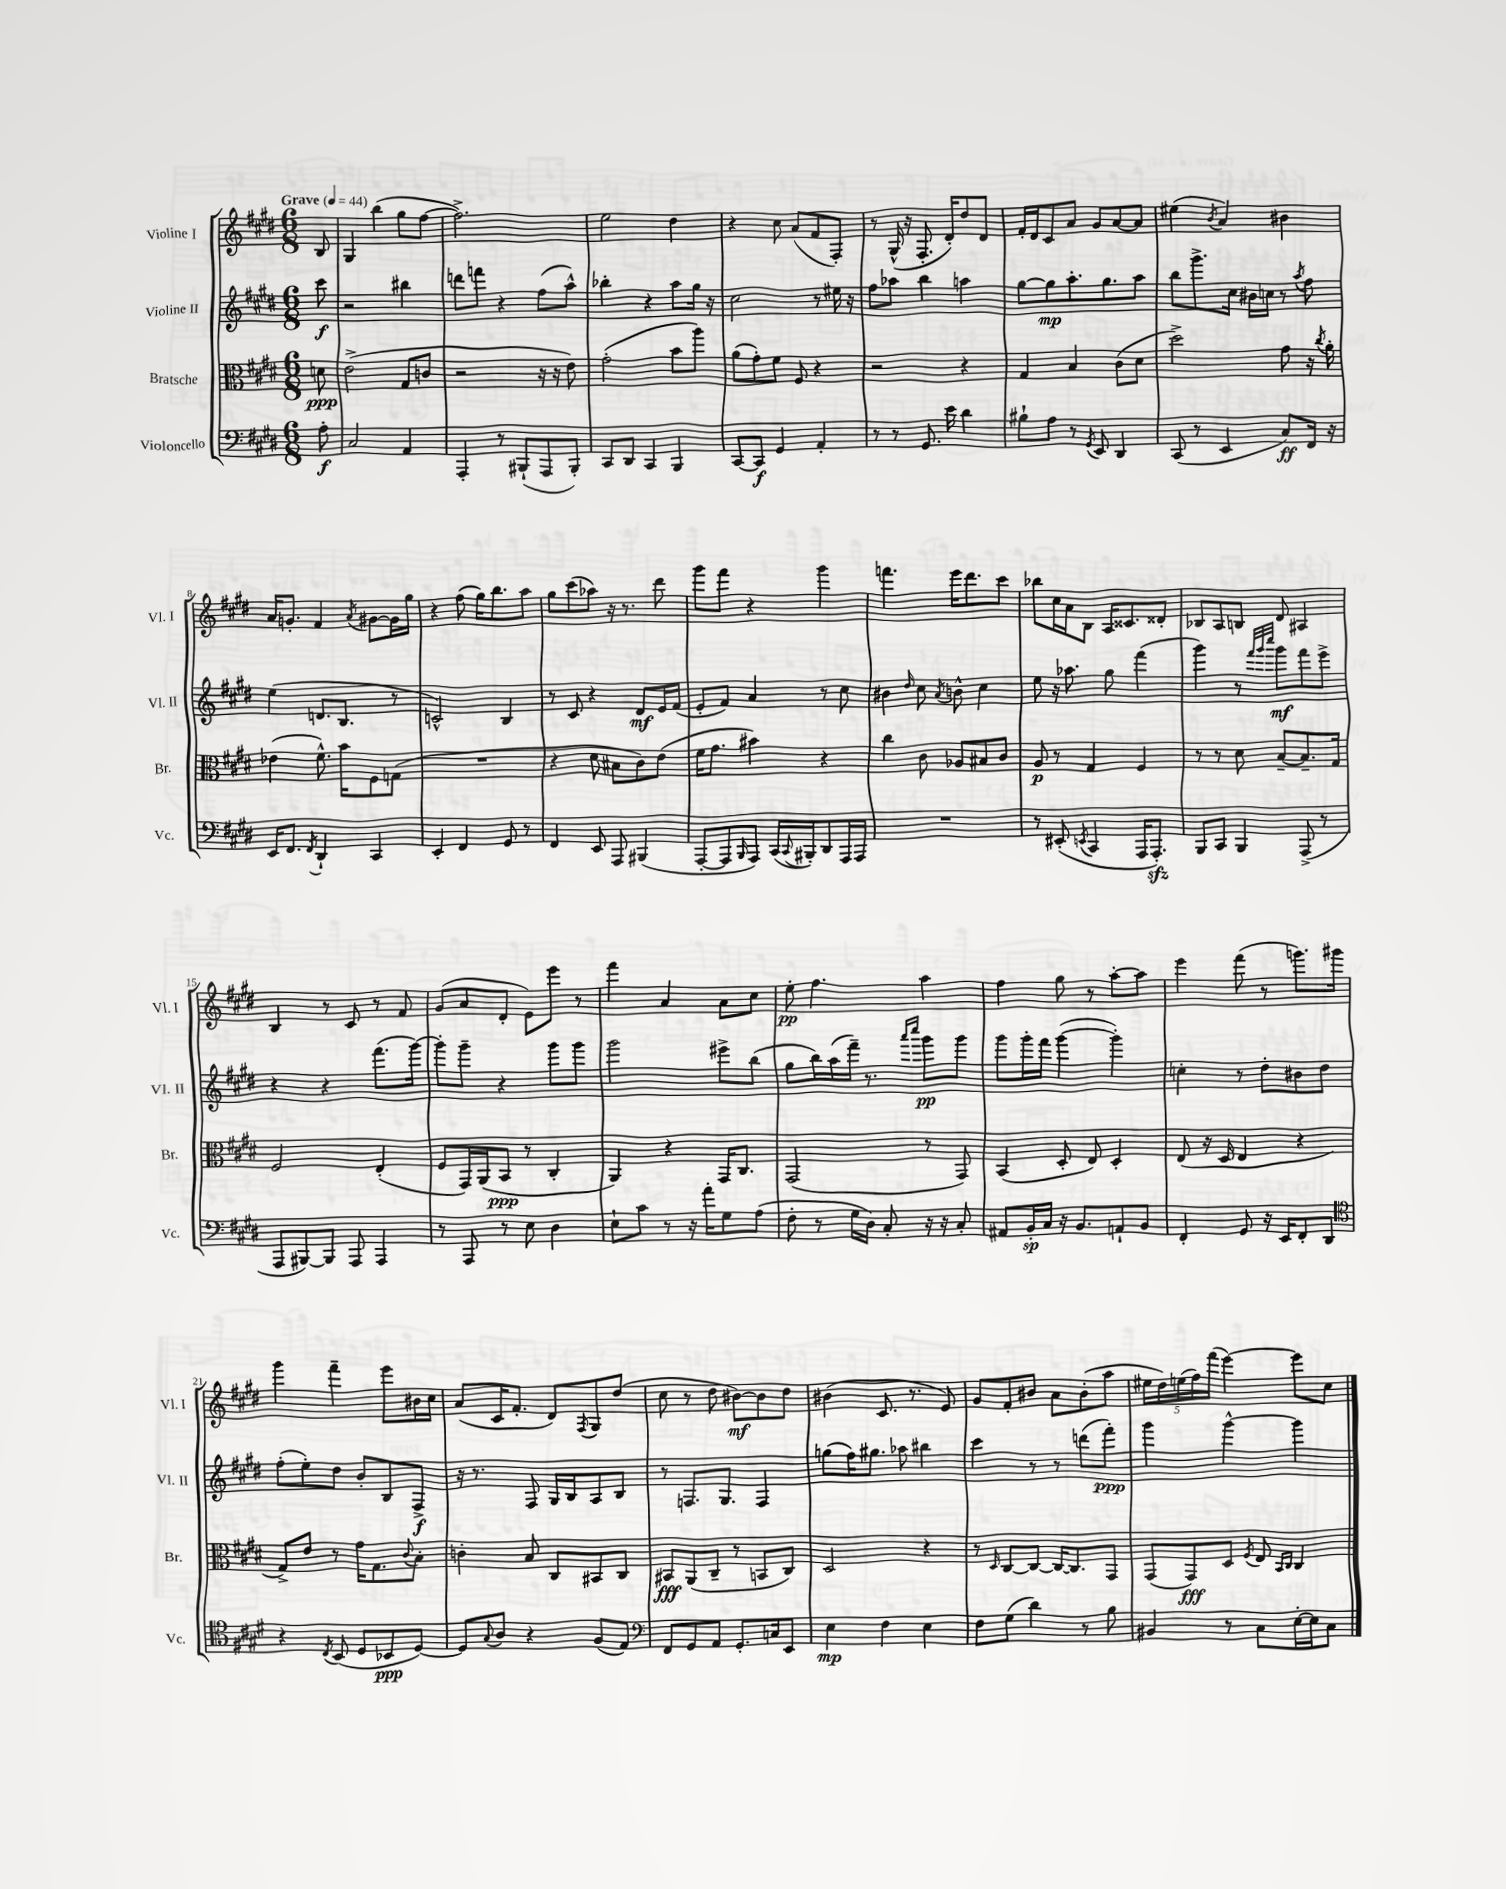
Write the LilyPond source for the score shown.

<<
\new StaffGroup <<
\new Staff = "s0" \with { instrumentName = "Violine I" shortInstrumentName = "Vl. I" } {
    \clef treble \key e \major \numericTimeSignature \time 6/8 \partial 8 \tempo "Grave" 4 = 44
    b8 |
    gis4 b''4( gis''8 fis''8~ |
    fis''2.->) |
    e''2 dis''4 |
    r4 cis''8 a'8( fis'8 fis8-.) |
    r8 gis16-^( r16 fis8.-. dis'16-.) dis''8 dis'8 |
    fis'16-. dis'16 cis'8 a'8 gis'8 a'8~ a'8 |
    eis''4( \acciaccatura { b'8 } a'4) bis'4 |
    a'16 g'8.-. fis'4 \acciaccatura { a'8 } gis'8~ gis'16 gis''16 |
    r4 fis''8( gis''16) b''8. a''8 |
    gis''8 cis'''8( aes''8) r16 r8. dis'''8 |
    gis'''8 fis'''8 r4 gis'''4 |
    f'''4. e'''16 dis'''8. cis'''8 |
    bes''8 cis''16 a'16 b8 a16 cisis'8. disis'8-. |
    bes8 a8 b8 dis'8 ais4 |
    b4 r8 cis'8 r8 fis'8 |
    gis'8( a'8 dis'8-. e'8) e'''8 r8 |
    fis'''4 a'4 a'8 cis''8 |
    e''8-.\pp fis''4. a''4 |
    fis''4 gis''8 r8 a''8~-. a''8 |
    e'''4 fis'''8( r8 g'''8.) gis'''16 |
    gis'''4 fis'''4-- e'''8 bis'16 cis''16 |
    a'8( cis'16 fis'8.-. dis'8) \acciaccatura { fis8 } gis8 dis''8( |
    cis''8 r8 dis''8 bis'8~\mf) bis'8 dis''8 |
    bis'4( cis'8. r8. e'8) |
    gis'8 fis'8-. bis'8 a'8 bis'8-.( a''8 |
    \tuplet 5/4 { eis''16 dis''16) e''16( fis''16) fis'''16( } e'''4~) e'''8 cis''8 \bar "|." |
}
\new Staff = "s1" \with { instrumentName = "Violine II" shortInstrumentName = "Vl. II" } {
    \clef treble \key e \major \numericTimeSignature \time 6/8 \partial 8
    cis'''8\f |
    r2 bis''4 |
    d'''8 f'''8 r4 fis''8( a''8-^) |
    bes''4-. r4 a''8 gis''16 r16 |
    cis''2 r8 eis''16 r16 |
    fis''8 aes''8 b''4 a''4 |
    gis''8~ gis''8\mp a''8.-. gis''8. a''8 |
    b''8 gis'''8.-> cis''16 bis'16 c''16 r8 \acciaccatura { a''8 } fis''8 |
    e''4( d'8. b8. r8 |
    c'2-^) b4 |
    r8 cis'8 r4 dis'8\mf e'16 fis'16( |
    e'8-. fis'8) a'4 r8 cis''8 |
    bis'4 \grace { dis''16 } cis''8 \acciaccatura { a'8 } b'8-^ cis''4 |
    e''8 r16 aes''8. gis''8 fis'''4( |
    gis'''4) r8 \grace { fis'''32 gis'''32 cis''''32 } gis'''8\mf fis'''8 e'''8-> |
    r4 r4 fis'''8.( gis'''16~) |
    gis'''8-. gis'''8-- r4 gis'''8 gis'''8 |
    gis'''2 eis'''8-> b''8( |
    gis''8 b''16) a''16( fis'''16--) r8. \grace { a'''16 cis''''16 } gis'''8\pp gis'''8 |
    gis'''8 gis'''16-. fis'''16 gis'''4~( gis'''4-.) |
    c''4-. r8 dis''8-. bis'8 dis''8 |
    fis''8-.( e''8-.) dis''8 b'8-. b8 fis8->\f |
    r16 r8. fis8 gis16 b16 a8 b8 |
    r8 f8. gis8. f4 |
    g''8( fis''16) gis''8. aes''8 bis''4 |
    cis'''4 r8 r8 d'''8( fis'''8-.\ppp) |
    gis'''4 gis'''4~-^ gis'''4 \bar "|." |
}
\new Staff = "s2" \with { instrumentName = "Bratsche" shortInstrumentName = "Br." } {
    \clef alto \key e \major \numericTimeSignature \time 6/8 \partial 8
    d'8\ppp |
    e'2->( gis8 c'8 |
    r2 r16 r16 e'8) |
    gis'2-.( b'8 a''8) |
    a'8( gis'8-.) fis'8 fis8 r4 |
    r2 r4 |
    gis4 b4 cis'8( dis'8 |
    dis''2->) gis'8 r16 \acciaccatura { cis''8 } a'16-. |
    ees'4( fis'8.-^) b'16 fis8 g8( |
    R2. |
    r4 dis'8 bis8 cis'8) e'8( |
    fis'16 gis'8. bis'4) r4 |
    cis''4 cis'8 aes8 bis8 cis'8 |
    a8\p r8 gis4 fis4 |
    r8 r8 dis'8 b8~-- b8.-- gis16 |
    fis2 e4-.( |
    fis8 gis,16) a,16( b,8\ppp r8 cis4-. |
    a,4) r4 gis,16 cis8. |
    gis,2( r8 gis,8) |
    b,4( dis8-. e8) dis4-. |
    e8( r16 dis16 e4 r4 |
    gis8->) e'8 r8 gis'16 gis8. \appoggiatura { cis'8 } b8-. |
    c'4-. b8 cis8 bis,8 cis8 |
    bis,8\fff a,8( cis8-- r8 b,8 cis8) |
    dis2 r4 |
    r8 \grace { dis16 } cis8~ cis8~ cis16~ cis8. gis,8 |
    gis,8( gis,8\fff) dis8 \acciaccatura { fis8 } e8 \grace { b,16 cis16 } cis4 \bar "|." |
}
\new Staff = "s3" \with { instrumentName = "Violoncello" shortInstrumentName = "Vc." } {
    \clef bass \key e \major \numericTimeSignature \time 6/8 \partial 8
    a8-.\f |
    cis2 a,4 |
    a,,4-. r8 bis,,8-!( a,,8 bis,,8-.) |
    cis,8 dis,8 cis,4 b,,4 |
    cis,8~ cis,8\f gis,4 a,4-. |
    r8 r8 gis,8. e'16 dis'4 |
    bis8-! a8 r8 \acciaccatura { gis,8 } e,8 dis,4 |
    cis,8( r8 e,4 cis8\ff) fis,16 r16 |
    e,16 fis,8. \acciaccatura { fis,8 } dis,4-! cis,4 |
    e,4-. fis,4 gis,8 r8 |
    fis,4 e,8 a,,8 bis,,4( |
    a,,8~-. a,,8 \grace { b,,16 } a,,8) cis,16( \appoggiatura { cis,8 } bis,,16-.) dis,8 a,,16 a,,16 |
    R2. |
    r8 eis,8-.( \acciaccatura { e,8 } cis,4 a,,16 a,,8.-.\sfz) |
    b,,8 cis,8 b,,4 a,,8->( r8 |
    a,,8 bis,,8~) bis,,8 a,,8 a,,4 |
    r8 a,,8 r8 e8 dis4 |
    e8-! cis'8 r8 r16 a'16-. gis8 a8( |
    fis8-. r8 gis16 dis16) cis8-. r16 r16 cis8-. |
    ais,8 b,16-.\sp cis16 r16 b,8. a,8-! b,8 |
    fis,4-. gis,8 r16 e,16 fis,8-. dis,8 |
    \clef tenor r4 \acciaccatura { cis8 } b,8( dis8 bes,8\ppp dis8~) |
    dis8 \appoggiatura { gis8 } a8 r4 fis8( e8) |
    \clef bass fis,8 gis,8 a,8 gis,8.-. c16 e,8 |
    e4\mp fis4 e4 |
    fis8 gis8( dis'4) r8 b8 |
    bis,4 r8 cis8 e16~-. e16 cis8 \bar "|." |
}
>>
>>
